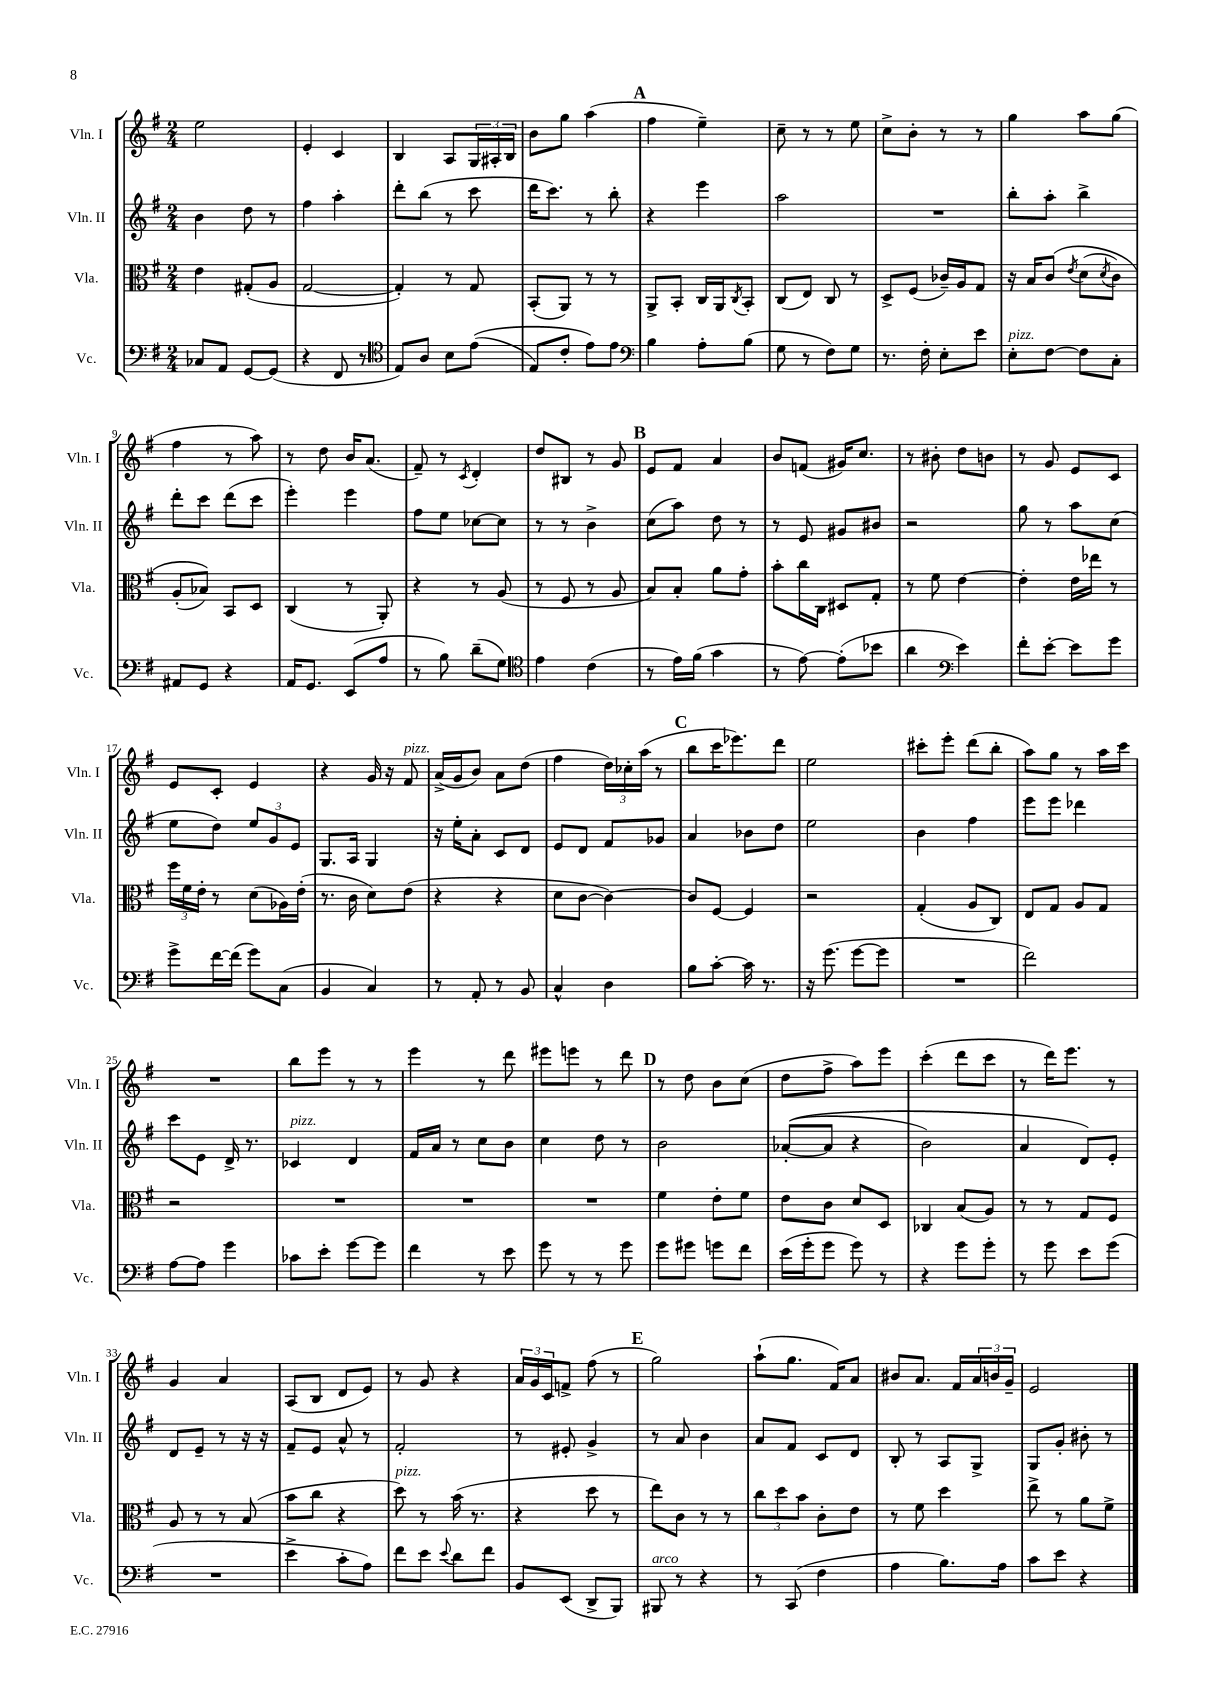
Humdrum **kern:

**kern	**kern	**kern	**kern
*staff4	*staff3	*staff2	*staff1
*clefF4	*clefC3	*clefG2	*clefG2
*k[f#]	*k[f#]	*k[f#]	*k[f#]
*M2/4	*M2/4	*M2/4	*M2/4
8C-	4e	4b	2ee
8AA	.	.	.
[8GG	(8G#'	8dd	.
(8GG]	8A	8r	.
=	=	=	=
4r	[2G	4ff#	4e'
8FF#	.	4aa'	4c
8r	.	.	.
=	=	=	=
*clefC4	*	*	*
8E)	4G'])	8ddd'	4B
8A	.	(8bb	.
8B	8r	8r	8A
&((8e	8G	8ccc	24G
.	.	.	24A#'
.	.	.	24B
=	=	=	=
8E)	(8BB'	16ddd	8b
.	.	8.ccc)	.
8c'	8AA)	.	8gg
8e&)	8r	8r	(4aa
8e	8r	8bb'	.
=	=	=	=
*clefF4	*	*	*
4B	8AA^	4r	4ff#
.	8BB'	.	.
8A'	16C	4eee	4ee~)
.	16AA	.	.
.	8qC	.	.
(8B	8BB'	.	.
=	=	=	=
8G	(8C	2aa	8cc~
8r	8E)	.	8r
8F#)	8C	.	8r
8G	8r	.	8ee
=	=	=	=
8.r	8D^	2r	8cc^
.	(8F#	.	8b'
16F#'	.	.	.
8E'	16c-~)	.	8r
.	16A	.	.
8e	8G	.	8r
=	=	=	=
8E'	16r	8bb'	4gg
.	16B	.	.
[8F#	&(8c	8aa'	.
.	8qe	.	.
8F#]	(8d	4bb^	8aa
.	8qd	.	.
8C'	8c)	.	(8gg
=	=	=	=
8AA#	(8A'	8ddd'	4ff#
8GG	8B-)&)	8ccc	.
4r	8BB	(8ddd	8r
.	8D	8ccc	8aa)
=	=	=	=
16AA	(4C	4eee')	8r
8.GG	.	.	.
.	.	.	8dd
(8EE	8r	4eee	16b
.	.	.	(8.a
8A	8AA')	.	.
=	=	=	=
8r	4r	8ff#	8f#~)
8B)	.	8ee	8r
.	.	.	8qc
(8d~	8r	[8cc-	4d'
8G)	(8A	8cc-]	.
=	=	=	=
*clefC4	*	*	*
4e	8r	8r	8dd
.	8F#	8r	8B#
(4c	8r	4b^	8r
.	8A	.	8g
=	=	=	=
8r	8B)	(8cc	8e
16e)	8B'	8aa)	8f#
(16f#	.	.	.
4g	8a	8dd	4a
.	8g'	8r	.
=	=	=	=
8r	8b'	8r	8b
[8e)	16cc	8e	(8f
.	16C	.	.
(8e']	8D#	8g#	16g#)
.	.	.	8.cc
8b-	8G'	8b#	.
=	=	=	=
4a	8r	2r	8r
.	8f#	.	8b#'
*clefF4	*	*	*
4e)	[4e	.	8dd
.	.	.	8b
=	=	=	=
8f#'	4e']	8gg	8r
[8e'	.	8r	8g
8e]	16e	8aa	8e
.	16ee-	.	.
8g	8r	(8cc	8c
=	=	=	=
8g^	24ff#	8ee	8e
.	24f#	.	.
.	24e'	.	.
[16f#	8r	8dd)	8c'
(16f#]	.	.	.
8g)	(8d	12ee	4e
.	.	12g	.
(8C	16A-)	.	.
.	.	12e	.
.	(16e'	.	.
=	=	=	=
4BB	8.r	8.G	4r
.	16c	16A	.
4C)	8d)	4G	16g
.	.	.	16r
.	(8e	.	8f#
=	=	=	=
8r	4r	16r	(16a^
.	.	16ee'	16g
8AA'	.	8a'	8b)
8r	4r	8c	8a
8BB	.	8d	(8dd
=	=	=	=
4C^^	8d	8e	4ff#
.	[8c	8d	.
4D	4c_)	8f#	24dd)
.	.	.	24cc-'
.	.	.	(24aa
.	.	8g-	8r
=	=	=	=
8B	8c]	4a	8bb
[8c'	[8F#	.	16ccc
.	.	.	8.eee-)
16c]	4F#]	8b-	.
8.r	.	.	.
.	.	8dd	8ddd
=	=	=	=
16r	2r	2ee	2ee
(8.g	.	.	.
[8g	.	.	.
8g]	.	.	.
=	=	=	=
2r	(4G'	4b	8ccc#'
.	.	.	8eee'
.	8A	4ff#	(8ddd
.	8C)	.	8bb'
=	=	=	=
2f#)	8E	8eee	8aa)
.	8G	8eee	8gg
.	8A	4ddd-	8r
.	8G	.	16aa
.	.	.	16ccc
=	=	=	=
[8A	2r	8ccc	2r
8A]	.	8e	.
4g	.	16d^	.
.	.	8.r	.
=	=	=	=
8c-	2r	4c-	8bb
8e'	.	.	8eee
[8g	.	4d	8r
8g]	.	.	8r
=	=	=	=
4f#	2r	16f#	4eee
.	.	16a	.
.	.	8r	.
8r	.	8cc	8r
8e	.	8b	8ddd
=	=	=	=
8g	2r	4cc	8eee#
8r	.	.	8eee
8r	.	8dd	8r
8g	.	8r	8ddd
=	=	=	=
8g	4f#	2b	8r
8g#	.	.	8dd
8g	8e'	.	8b
8f#	8f#	.	(8cc
=	=	=	=
(16e	8e	&(([8a-'	8dd
16g'	.	.	.
8g	8c	8a-]	8ff#^
8g)	8d	4r	8aa)
8r	8D	.	8eee
=	=	=	=
4r	4C-	2b)	(4ccc'
8g	(8B	.	8ddd
8g'	8A)	.	8ccc
=	=	=	=
8r	8r	4a	8r
8g	8r	.	16ddd)
.	.	.	8.eee
8e	8G	8d&)	.
(8g	8F#	8e'	8r
=	=	=	=
2r	8A	8d	4g
.	8r	8e~	.
.	8r	8r	4a
.	(8B	16r	.
.	.	16r	.
=	=	=	=
4e^	8b	8f#~	(8A
.	8cc	8e	8B
8c'	4r	8a^^	8d
8A)	.	8r	8e)
=	=	=	=
8f#	8dd)	2f#'	8r
8e	8r	.	8g
8qqe	.	.	.
8d	(16b	.	4r
.	8.r	.	.
8f#	.	.	.
=	=	=	=
8BB	4r	8r	24a
.	.	.	24g
.	.	.	24c
(8EE	.	8e#'	8f^
8DD^	8dd	4g^	(8ff#
8BBB)	8r	.	8r
=	=	=	=
8BBB#	8ee)	8r	2gg)
8r	8c	8a	.
4r	8r	4b	.
.	8r	.	.
=	=	=	=
8r	12cc	8a	(8aa`
.	12dd	.	.
(8CC	.	8f#	8.gg
.	12b	.	.
4F#	8c'	8c	.
.	.	.	16f#)
.	8e	8d	8a
=	=	=	=
4A	8r	8B'	8b#
.	8f#	8r	8.a
8.B)	4dd	8A	.
.	.	.	16f#
.	.	8G^	24a
.	.	.	24b
16A	.	.	.
.	.	.	24g~
=	=	=	=
8c	8ee^	8G	2e
8e	8r	8g'	.
4r	8a	8b#'	.
.	8f#^	8r	.
==	==	==	==
*-	*-	*-	*-
